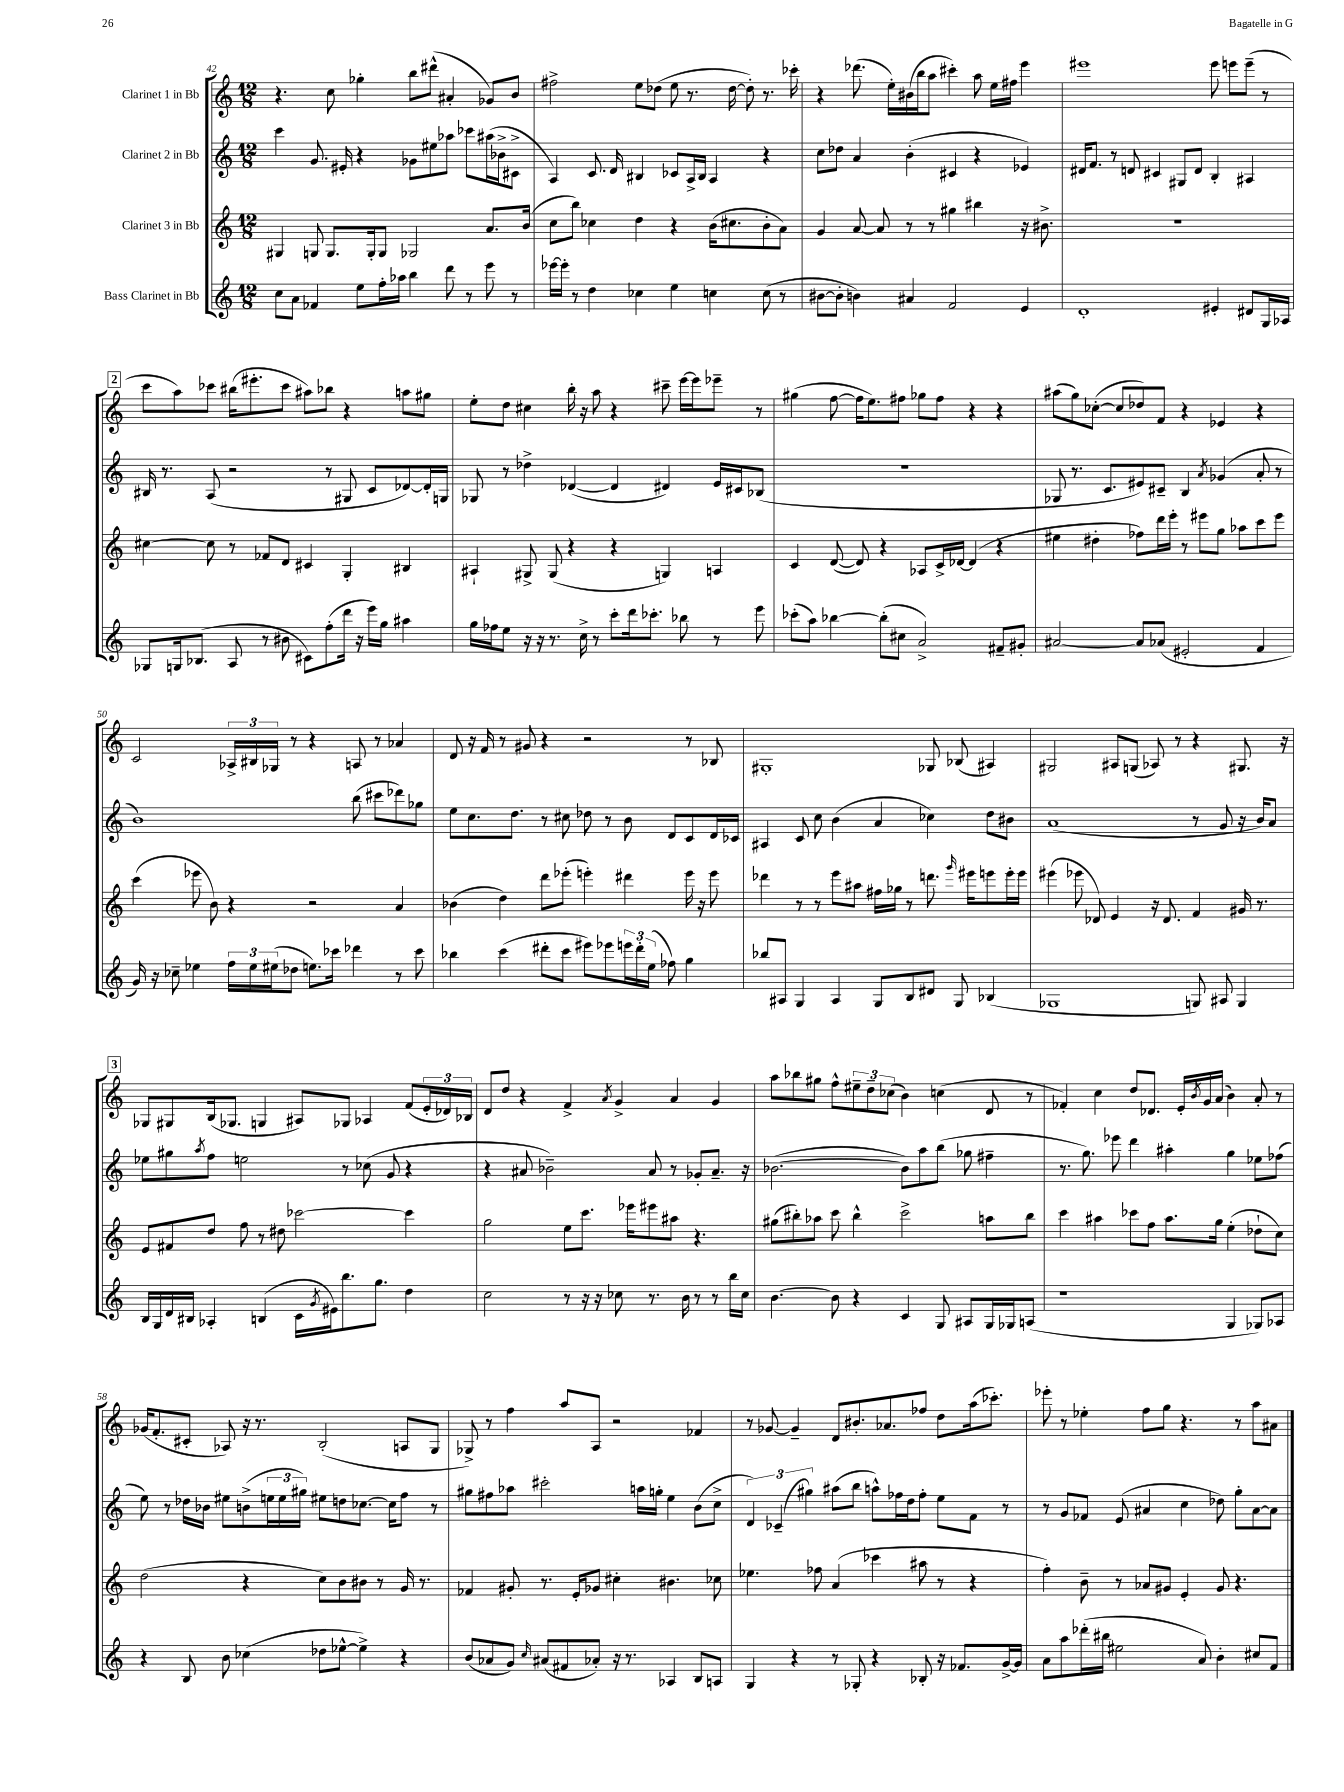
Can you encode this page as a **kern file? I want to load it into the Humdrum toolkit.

**kern	**kern	**kern	**kern
*part4	*part3	*part2	*part1
*staff4	*staff3	*staff2	*staff1
*I"Bass Clarinet in Bb	*I"Clarinet 3 in Bb	*I"Clarinet 2 in Bb	*I"Clarinet 1 in Bb
*clefG2	*clefG2	*clefG2	*clefG2
*k[]	*k[]	*k[]	*k[]
*M12/8	*M12/8	*M12/8	*M12/8
=42	=42	=42	=42
8cc\L	4G#X/	4ccc\	4.r
8a\J	.	.	.
4f-X/	8Gn/	8.g/	.
.	8.G/L	.	8cc\
.	.	16e#X'/	.
8ee\L	.	4r	4gg-X'\
.	16G'/k	.	.
16ff'\L	8G/J	.	.
16aa-X\JJ	.	.	.
4bb\	2G-X/	8g-X\L	8bb\L
.	.	8ee#X\	(8ddd#X^^\J
8ddd\	.	8aa-X\J	4a#X'/
8r	.	8ccc-X\L	.
8eee\	8.a/L	(16aa#X\L	8g-X/L)
.	.	16b-X^\J	.
8r	.	8c#X^\J	8b/J
.	(16b/Jk	.	.
=43	=43	=43	=43
[16eee-X\LL	8cc\L	4A/)	2ff#X^\
16eee-'\JJ]	.	.	.
8r	8bb\J)	.	.
4dd\	4cc-X\	8.c/	.
.	.	16d/	.
4cc-X\	4dd\	4B#X/	8ee\L
.	.	.	(8dd-X\J
4ee\	4r	8c-X/L	8ee\
.	.	16A^/L	8.r
.	.	16B#/JJ	.
4ccn\	(16b\KL	4A/	.
.	8.cc#X\	.	[16dd-\
.	.	.	8dd-'\])
(8cc\	8b'\	4r	8.r
8r	8a\J)	.	.
.	.	.	16ccc-X'\
=44	=44	=44	=44
[8b#X\L	4g/	8cc\L	4r
8b#'\J]	.	8dd-X\J	.
4bn\)	[8a/	4a/	(8.ddd-X\
.	8a/]	.	.
.	.	.	16ee'\LL)
4a#X/	8r	(4b'\	(16b#X\
.	.	.	16bb\J
.	8r	.	8aa\J
2f/	4gg#X\	4c#X/	4ccc#X'\)
.	4bb#X\	4r	8aa\
.	.	.	16ee\LL
.	.	.	16ff#X\JJ
4e/	16r	4e-X/)	4eee\
.	8.b#X^\	.	.
=45	=45	=45	=45
1d'	1.r	16d#X/KL	1eee#X
.	.	8.f/J	.
.	.	8r	.
.	.	8dn/	.
.	.	4c#X/	.
.	.	8G#X/L	.
.	.	8d/J	.
4e#X'/	.	4B'/	8eee#\
.	.	.	8eeen\L
8d#X/L	.	4A#X/	(8eee~\J
16G/L	.	.	8r
16A-X/JJ	.	.	.
!!LO:LB:g=z
!!LO:REH:place=s1:t=2
=46	=46	=46	=46
8G-X/L	[4cc#X\	16B#X/	8ccc\L
.	.	8.r	.
16Gn/k	.	.	8aa\)
(8.B-X/J	.	.	.
.	8cc#\]	(8A/	8ccc-X\J
8A/	8r	2r	(16bb#X\KL
.	.	.	8.eee#X'\
8r	8f-X/L	.	.
8b#X\	8d/J	.	8ccc-\J
8c#X\L)	4c#X/	.	8aa#X\L)
(8ff'\	.	8r	8bb-X\J
16ddd\Jk	4G'/	8G#X/	4r
16r	.	.	.
16eee\LL)	.	8c/L	.
16gg\JJ	.	.	.
4aa#X\	4B#X/	[8d-X/)	8aan\L
.	.	16d-'/L]	8gg#X\J
.	.	16Gn/JJ	.
=47	=47	=47	=47
16gg\LL	4A#X`/	8G-X/	8ee'\L
16ff-X\J	.	.	.
8ee\J	.	8r	8dd\J
16r	8G#X^/	4dd-X^\	4cc#X\
16r	.	.	.
8.r	(8G#/	.	.
.	4r	([4d-X/	16bb'\
16cc^\	.	.	16r
8r	.	.	8aa\
8ccc'\L	4r	4d-/]	4r
16ddd\k	.	.	.
8.ccc-X'\J	.	.	.
.	4Gn/)	4d#X/)	8ccc#X~\
8bb-X\	.	.	[16eee\LL
.	.	.	16eee\J]
8r	4An/	16e/LL	8eee-X~\J
.	.	16c#X/J	.
8eee\	.	(8B-X/J	8r
=48	=48	=48	=48
(8ccc-X'\L	4c/	1.r	(4gg#X\
8aa\J)	.	.	.
[4bb-X\	([8d/	.	[8ff\
.	8d/])	.	16ff\KL]
.	.	.	8.ee\)
(8bb-'\L]	4r	.	.
8cc#X\J	.	.	8ff#X\J
2a^/)	8A-X/L	.	8gg-X\L
.	16c^/L	.	8ff#\J
.	[16d-X/JJ	.	.
.	(4d-/]	.	4r
8f#X~/L	4r	.	4r
8g#X'/J	.	.	.
=49	=49	=49	=49
[2a#X/	4ee#X\	8G-X/	(8aa#X\L
.	.	8.r	8gg\)
.	4dd#X'\	.	([8cc-X'\J
.	.	8.c/L	.
.	.	.	8cc-/L]
8a#/L]	8ff-X\L)	8e#X/)	8dd-X/)
(8a-X/J	16ddd\L	8c#X~/J	8f/J
.	16eee'\JJ	.	.
2e#X'/	8r	4B/	4r
.	8eee#X\L	.	.
.	.	8qa/	.
.	8gg\J	(4g-X/	4e-X/
.	8aa-X\L	.	.
4f/	8ccc\	8a'/	4r
.	8eee#\J	8r	.
!!LO:LB:g=z
=50	=50	=50	=50
16g/)	(4ccc\	1b)	2c/
16r	.	.	.
8cc-X~\	.	.	.
4ee-X\	8eee-X\	.	.
.	8b\)	.	.
24ff\LL	4r	.	24A-X^/LL
24ee-\	.	.	24B#X/
(24ee#X\J	.	.	24G-X/JJ
8dd-X\J	.	.	8r
8.een\L)	2r	.	4r
16ccc-X\Jk	.	.	.
4ddd-X\	.	(8bb\	8An/
.	.	8ccc#X\L	8r
8r	4a/	8ddd-X\)	4a-X/
8ccc-\	.	8gg-X\J	.
=51	=51	=51	=51
4bb-X\	(4b-X\	8ee\L	8d/
.	.	8.cc\	16r
.	.	.	16f/
(4ccc\	4dd\)	.	8r
.	.	8.dd\J	.
.	.	.	8g#X/
8ddd#X'\L	8ddd\L	8r	4r
8ccc\J	(8eee-X'\J	8cc#X\	.
8eee#X\L)	4eeen'\)	8dd-X\	2r
8eee-X\	.	8r	.
24eeen\L	4ddd#X\	8b\	.
24ddd#'\	.	.	.
(24ee\JJ	.	.	.
8ff-X\)	.	8d/L	.
4gg\	16eee\	8c/	8r
.	16r	.	.
.	8eee\	16d/L	8B-X/
.	.	16c-X/JJ	.
=52	=52	=52	=52
8bb-X/L	4ddd-X\	4A#X/	1G#X'
8A#X/J	.	.	.
4G/	8r	8c/	.
.	8r	8cc\	.
4A#/	8eee\L	(4b\	.
.	8aa#X\J	.	.
8G/L	16ff#X\LL	4a/	.
.	16gg-X\JJ	.	.
8B/	8r	.	.
8d#X/J	8.dddn\	4cc-X\)	8G-X/
8G/	.	.	(8B-X/
.	16qqggg/	.	.
.	16eee#X\KL	.	.
(4B-X/	8eeen\	8dd\L	4A#X/)
.	16eee'\L	8b#X\J	.
.	16eee\JJ	.	.
=53	=53	=53	=53
1G-X	(4eee#X\	(1a	2G#X/
.	8eee-X\	.	.
.	8d-X/)	.	.
.	4e/	.	8A#X/L
.	.	.	(8Gn/J
.	16r	.	8A-X/)
.	8.d-/	.	.
.	.	.	8r
8Gn/)	4f/	8r	4r
8A#X/	.	8g/	.
4G/	16g#X/	16r	8.G#X/
.	8.r	16b/KL)	.
.	.	8a/J	.
.	.	.	16r
!!LO:LB:g=z
!!LO:REH:place=s1:t=3
=54	=54	=54	=54
16B/LL	8e/L	8ee-X\L	8G-X/L
16G/	.	.	.
16d/	8f#X/	8gg#X\	8G#X/
16B#X/JJ	.	.	.
.	.	8qaa/	.
4A-X'/	8dd/J	8ff\J	(16B/k
.	.	.	8.G-X/J
.	8ff\	2een\	.
(4Bn/	8r	.	4Gn/
.	8dd#X\	.	.
16c\LL	[2ccc-X\	.	8A#X/L)
8qg/	.	.	.
16e#X\J)	.	.	.
8.bb\	.	8r	8G-X/J
.	.	(8cc-X\	4A-X/
8.gg\J	.	.	.
.	.	8g/	.
4dd\	4ccc-\]	4r	(8f/L
.	.	.	24e'/L
.	.	.	24d-X/)
.	.	.	24B-X/JJ
=55	=55	=55	=55
2cc\	2gg\	4r	8d/L
.	.	.	8dd/J
.	.	8a#X/	4r
.	.	2b-X~\)	.
8r	8ee\L	.	4f^/
16r	8.ccc\J	.	.
16r	.	.	.
.	.	.	8qa/
8cc-X\	.	.	4g^/
.	16eee-X\KL	.	.
8.r	8eee#X\	8a#/	.
.	8aa#X\J	8r	4a/
16b\	.	.	.
8r	4.r	8g-X'/L	.
8r	.	8.a#~/J	4g/
16bb\LL	.	.	.
16cc-\JJ	.	16r	.
=56	=56	=56	=56
[4.b\	(8gg#X\L	([2.b-X\	8aa\L
.	8bb#X'\)	.	8bb-X\
.	8aa-X\J	.	8gg#X\J
8b\]	8ccc\	.	8ff^^\L
4r	4bb#^^\	.	12ee#X~\
.	.	.	12dd~\
.	.	.	(12cc-X\J
4c/	2ccc^\	8b-\L])	4b\)
.	.	8aa\	.
8G/	.	(8bb\J	(4ccn\
8A#X/L	.	8gg-X\	.
16G/L	8aan\L	4ff#X~\	8d/
16G-X/J	.	.	.
(8An/J	8bb#\J	.	8r
=57	=57	=57	=57
1r	4ccc\	8.r	4f-X'/)
.	.	8.gg\)	.
.	4aa#X\	.	4cc\
.	.	8eee-X\	.
.	8ccc-X\L	4ddd\	8dd/L
.	8ff\J	.	8.d-X/J
.	8.aa#\L	4aa#X'\	.
.	.	.	16e'/LL
.	.	.	8qb/
.	.	.	16g/
.	16gg\Jk	.	(16a/JJ
4G/	(4ee'\	4gg\	4b\)
8G-X/L)	8dd-X`\L	8ee-X\L	8a'/
8A-X/J	8cc\J)	(8ff-X\J	8r
!!LO:LB:g=z
=58	=58	=58	=58
4r	(2dd\	8ee\)	(16g-X/KL
.	.	.	8.f'/
.	.	8r	.
8B/	.	16dd-X\LL	8c#X'/J
.	.	16b-X\JJ	.
8b\	.	8ee#X\L	8A-X/)
(4cc-X\	4r	(8bn^\	16r
.	.	.	8.r
.	.	24een\L	.
.	.	24ee\	.
.	.	24gg#X\JJ)	.
8dd-X\L	8cc\L)	8ee#X\L	(2B'/
[8ee-X^^\J	8b\	8ddn\	.
4ee-^\])	8b#X\J	[8.cc-X\J	.
.	8r	.	.
.	.	16cc-\KL]	.
4r	16g/	8ff\J	8An/L
.	8.r	.	.
.	.	8r	8G/J
=59	=59	=59	=59
(8b/L	4f-X/	8gg#X\L	8G-X^/)
8a-X/	.	8ff#X\	8r
8g/J)	8g#X'/	8aa-X\J	4ff\
16qqcc/	.	.	.
(8a#X/L	8.r	2ccc#X'\	.
8f#X/	.	.	8aa/L
.	16e'/KL	.	.
8a-X'/J)	8g-X/J	.	8A/J
16r	4cc#X'\	.	2r
8.r	.	.	.
.	.	16aan\LL	.
.	.	16ggn'\JJ	.
4A-X/	4.b#X\	4ee\	.
8B/L	.	(8b\L	4f-X/
8An/J	8cc-X\	8cc^\J	.
=60	=60	=60	=60
4G/	4.ee-X\	6d/)	8r
.	.	.	[8g-X/
.	.	(6c-X~/	.
4r	.	.	4g-~/]
.	.	6gg#X\)	.
.	8ff-X\	.	.
8r	(4a/	(8aa#X\L	8d/L
8G-X'/	.	8bb\J	8.b#X'/
4r	4ccc-X\	8aan^^\L)	.
.	.	.	8.a-X/
.	.	16ff-X\L	.
.	.	16dd\J	.
8B-X'/	8aa#X\	8ff-'\J	8ff-X/J
16r	8r	8ee\L	8dd\L
8.f-X/L	.	.	.
.	4r	8f\J	(16aa\k
.	.	.	8.ccc-X'\J)
[16g^/L	.	8r	.
16g/JJ]	.	.	.
=61	=61	=61	=61
8a\L	4ff'\)	8r	8eee-X'\
8aa\	.	8g/L	8r
(16ddd-X'\L	8b~\	8f-X/J	4ee-X'\
16bb#X\JJ	.	.	.
2ee#X\	8r	(8e/	.
.	8a-X/L	4a#X/	8ff\L
.	8g#X/J	.	8gg\J
.	4e'/	4cc\	4.r
8a/)	.	.	.
4b'\	8g#/	8dd-X\)	.
.	4.r	8gg'\L	8r
8cc#X/L	.	[8a#\	8aa\L
8f/J	.	8a#\J]	8a#X\J
==	==	==	==
*-	*-	*-	*-
